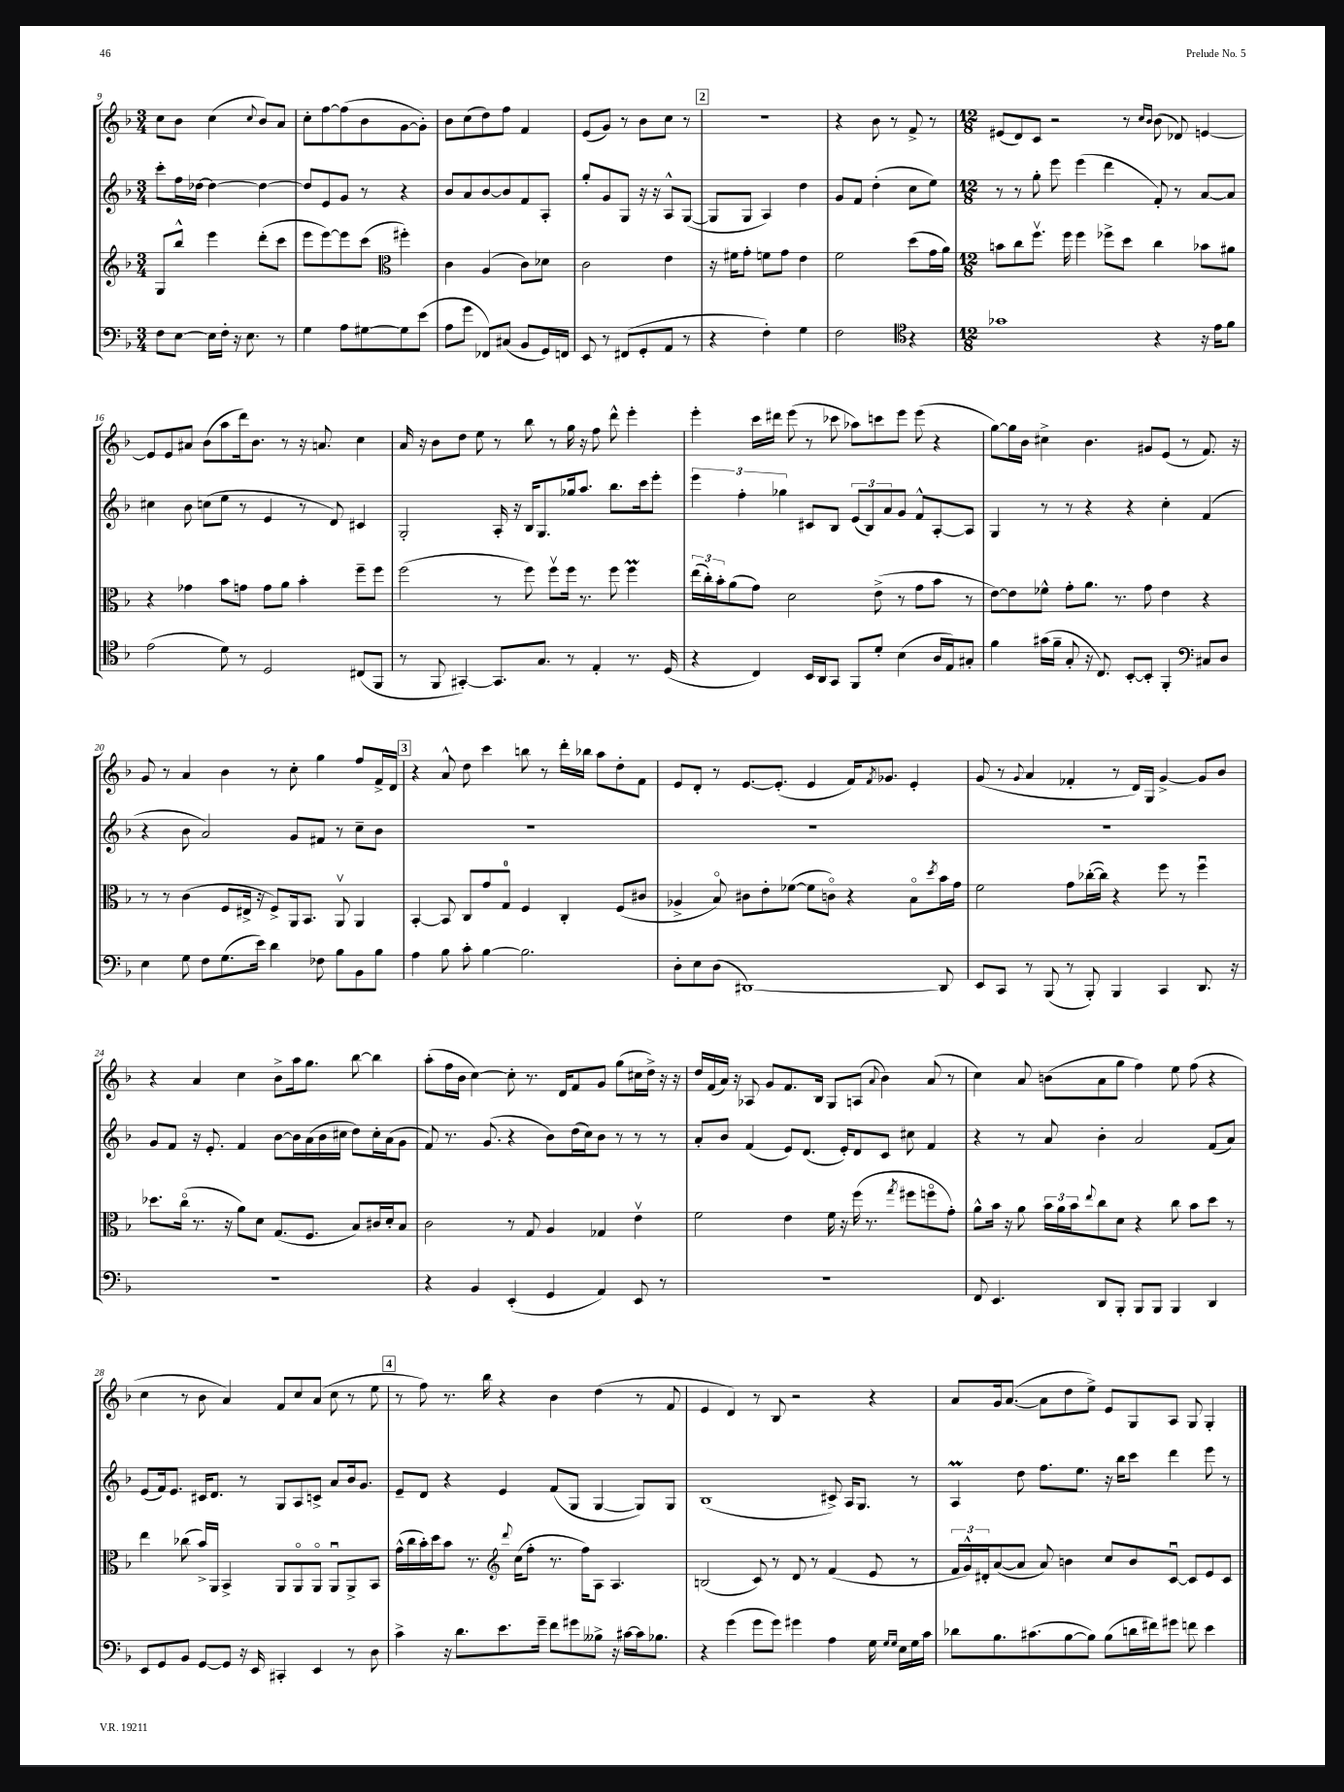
<<
\new StaffGroup <<
\new Staff = "s0" {
    \clef treble \key f \major \numericTimeSignature \time 3/4
    c''8 bes'8 c''4( \appoggiatura { c''8 } bes'8) a'8 |
    c''8-. f''8~ f''8( bes'8 g'8~ g'8-.) |
    bes'8 c''8( d''8) f''8 f'4 |
    e'8( g'8) r8 bes'8 c''8 r8 |
    \mark \markup { \box "2" } R2. |
    r4 bes'8 r8 f'8-> r8 |
    \numericTimeSignature \time 12/8 eis'8( d'8) c'8 r2 r8 \grace { c''16 bes'16 } bes'8( des'8) e'4~ |
    e'8 e'8 ais'8 bes'8( a''8 d'''16) bes'8. r8 r16 a'8. c''4 |
    a'16 r16 bes'8 d''8 e''8 r8 bes''8 r8 g''16 r16 f''8 d'''8-^ e'''4-. |
    e'''4-. c'''16 dis'''16 e'''8( r8 ces'''8 aes''8) c'''8 e'''8 e'''8( r4 |
    g''8~) g''16 bes'16 cis''4-> bes'4. gis'8 e'8( r8 f'8.) r16 |
    g'8 r8 a'4 bes'4 r8 c''8-. g''4 f''8 f'16-> d'16 |
    \mark \markup { \box "3" } r4 a'8-^ d''8 c'''4 b''8 r8 d'''16-. bes''16 a''8 d''8-. f'8 |
    e'8 d'8-. r8 e'8.~ e'8.-.( e'4 f'16) \acciaccatura { f'8 } ges'8. e'4-. |
    g'8( r8 \appoggiatura { g'8 } a'4 fes'4-. r8 d'16) g16 g'4~-> g'8 bes'8 |
    r4 a'4 c''4 bes'8-> a''16 g''8. bes''8~ bes''4 |
    a''8-.( f''16 bes'16 c''4~) c''8-. r8. d'16 f'8 g'8 g''8( cis''16 d''16->) r16 r16 |
    d''16 f'16( a'16) r16 aes8 g'8 f'8. bes16 g8 a8( \appoggiatura { a'8 } bes'4) a'8( r8 |
    c''4) a'8 b'8( a'8 g''8 f''4) e''8 f''8( r4 |
    c''4 r8 bes'8 a'4) f'8 c''8 a'8( c''8 r8 e''8 |
    \mark \markup { \box "4" } r8 f''8) r8. bes''16 r4 bes'4 d''4( r8 f'8 |
    e'4 d'4) r8 bes8 r2 r4 |
    a'8 g'16 a'8.~( a'8 d''8 e''8->) e'8 g8 a8 g8 g4-. \bar "|." |
}
\new Staff = "s1" {
    \clef treble \key f \major \numericTimeSignature \time 3/4
    c'''8-. f''16 des''16~ des''4~ des''4~ |
    des''8 e'8 g'8 r8 r4 |
    bes'8 a'8 bes'8~ bes'8 f'8 a8-. |
    g''8-. g'8 g8 r16 r16 a8-^ g8~( |
    \mark \markup { \box "2" } g8 g8 a4) d''4 |
    g'8 f'8 d''4-.( c''8 e''8) |
    \numericTimeSignature \time 12/8 r8 r8 g''8-. e'''8 e'''4( d'''4 f'8-.) r8 a'8~ a'8 |
    cis''4 bes'8 c''8( e''8 r8 e'4 r8 d'8) cis'4 |
    g2-. a16-. r16 bes16 g8. ges''16 a''8. bes''8. c'''16 e'''8-. |
    \tuplet 3/2 { e'''4 f''4-. ges''4 } cis'8 bes8 \tuplet 3/2 { e'8( bes8) a'8 } g'8 f'8-^ a8~-. a8 |
    g4 r8 r8 r4 r4 c''4-. f'4( |
    r4 bes'8 a'2) g'8 fis'8 r8 c''8-- bes'8 |
    \mark \markup { \box "3" } R1. |
    R1. |
    R1. |
    g'8 f'8 r16 e'8.-. f'4 bes'8~ bes'16 a'16( bes'16 cis''16 d''8) cis''16-. a'16( g'8 |
    f'8) r8. g'8.( r4 bes'8) d''16( c''16) bes'8 r8 r8 r8 |
    a'8-. bes'8 f'4( e'8) d'8.( e'16-.) d'8 c'8 cis''8 f'4 |
    r4 r8 a'8 bes'4-. a'2 f'8( a'8) |
    e'8( f'16) e'8. cis'16 d'8. r8 g8 a8 c'8-> a'8 bes'16 g'8. |
    \mark \markup { \box "4" } e'8-- d'8 r4 e'4 f'8( g8 g4~ g8) g8 |
    bes1( cis'8->) a16 g8. r8 |
    a4\prall d''8 f''8. e''8. r16 bes''16 c'''8 d'''4 e'''8 r8 \bar "|." |
}
\new Staff = "s2" {
    \clef treble \key f \major \numericTimeSignature \time 3/4
    g8 bes''8-^ e'''4 d'''8-.( c'''8 |
    e'''8 e'''8~) e'''8 c'''8( \clef alto fis''4-.) |
    c'4 a4( c'8) des'8 |
    c'2 e'4 |
    \mark \markup { \box "2" } r16 fis'16 g'8-. f'8 g'8 e'4 |
    f'2 d''8( g'16 a'16) |
    \numericTimeSignature \time 12/8 b'8 c''8 f''8.\upbow f''16 f''4 fes''8-> d''8 c''4 bes'8 ais'8 |
    r4 ges'4 bes'8 g'8 g'8 a'8 bes'4-. f''8-- f''8 |
    f''2( r8 f''8) f''8\upbow f''16 r8. f''8 f''4\prall |
    \tuplet 3/2 { e''16( c''16-.) bes'16-. } a'8( g'8) d'2 e'8->( r8 g'8 bes'8 r8 |
    e'8~) e'8 fes'8-^ g'8-. a'8. r8. g'8 e'4 r4 |
    r8 r8 c'4( f8 eis16-> r16 f8->) a,16 bes,8. a,8\upbow a,4 |
    \mark \markup { \box "3" } bes,4~-. bes,8 c8 g'8 g8-0 f4 c4-. f8( cis'8 |
    aes4-> bes8\flageolet) cis'8 e'8-. fes'8~( fes'8 c'8\flageolet) r4 bes8\flageolet \acciaccatura { d''8 } bes'16 g'16 |
    f'2 g'8 ces''16~-.( ces''16) r4 f''8 r8 f''4\downbow |
    des''8. c''16\flageolet( r8. r16 a'8) d'8 g8.( f8. bes8) cis'16 d'16-. bes8 |
    c'2 r8 g8 a4 ges4 e'4\upbow |
    f'2 e'4 f'16 r16 f''16( r8. \acciaccatura { g''8 } fis''8 f''8\flageolet g'8-.) |
    a'8-^ bes'16 r16 a'8 \tuplet 3/2 { bes'16 a'16 bes'16 } \appoggiatura { e''8 } c''8 d'8 r4 c''8 bes'8 d''8 r8 |
    e''4 ces''8( bes'16->) a,16 bes,4-> a,8 a,8\flageolet a,8\flageolet a,8\downbow a,8-> bes,8 |
    \mark \markup { \box "4" } g'16-^( c''16 bes'16-.) d''16 bes'8 r8. \appoggiatura { e''8 } c''16( f''8-. r8. f''16) a8 a4. |
    \clef treble b2( c'8) r8 d'8 r8 f'4( e'8 r8 |
    \tuplet 3/2 { f'16 g'16-^) dis'16-. } a'8~( a'8 a'8) b'4 c''8 b'8 c'8~\downbow c'8 e'8 c'8 \bar "|." |
}
\new Staff = "s3" {
    \clef bass \key f \major \numericTimeSignature \time 3/4
    f8 e8~ e16 f16-. r16 e8. r8 |
    g4 a8 gis8~ gis8 e'8( |
    a8 g'8 fes,8) cis8( bes,8 g,16) f,16 |
    e,8 r8 fis,8( g,8-. a,8 r8 |
    \mark \markup { \box "2" } r4 f4-.) g4 |
    f2 r4 |
    \numericTimeSignature \time 12/8 \clef tenor ges'1 r4 r16 e'16 f'8 |
    e'2( d'8) r8 d2 cis8( f,8 |
    r8 f,8 gis,4~-.) gis,8. g8. r8 e4-. r8. d16( |
    r4 c4) bes,16 a,16 g,8 f,8 d'8-. bes4( a16 e16) gis8-. |
    f'4 gis'16( f'16-- g8-. r16 c8.) bes,8~-. bes,8-. f,4-. \clef bass cis8 d8 |
    e4 g8 f8 g8.( e'16) d'4 fes8 bes8 bes,8 bes8 |
    \mark \markup { \box "3" } a4 bes8 c'8-. bes4~ bes2. |
    d8-. e8 d8( dis,1~) dis,8 |
    e,8 c,8 r8 bes,,8( r8 bes,,8-.) bes,,4 c,4 d,8. r16 |
    R1. |
    r4 bes,4 e,4-.( g,4 a,4) e,8 r8 |
    R1. |
    f,8 e,4. d,8 bes,,8-. bes,,8 bes,,8 bes,,4 d,4 |
    e,8 g,8 bes,8 g,8~ g,8 r16 e,16 cis,4-. e,4 r8 d8 |
    \mark \markup { \box "4" } c'4-> r16 d'8. e'8. g'16-- f'8 gis'8 beses8-> r16 cis'16~ cis'16 bes8. |
    r4 g'4( g'8 g'8) gis'4 a4 g16 \grace { g16 g16 } e16 g16 c'16 |
    des'8 bes8. cis'8.( bes8~ bes8) bes8( d'16 fis'16) gis'8 f'8 e'4 \bar "|." |
}
>>
>>
\layout { \context { \Score currentBarNumber = #9 } }
